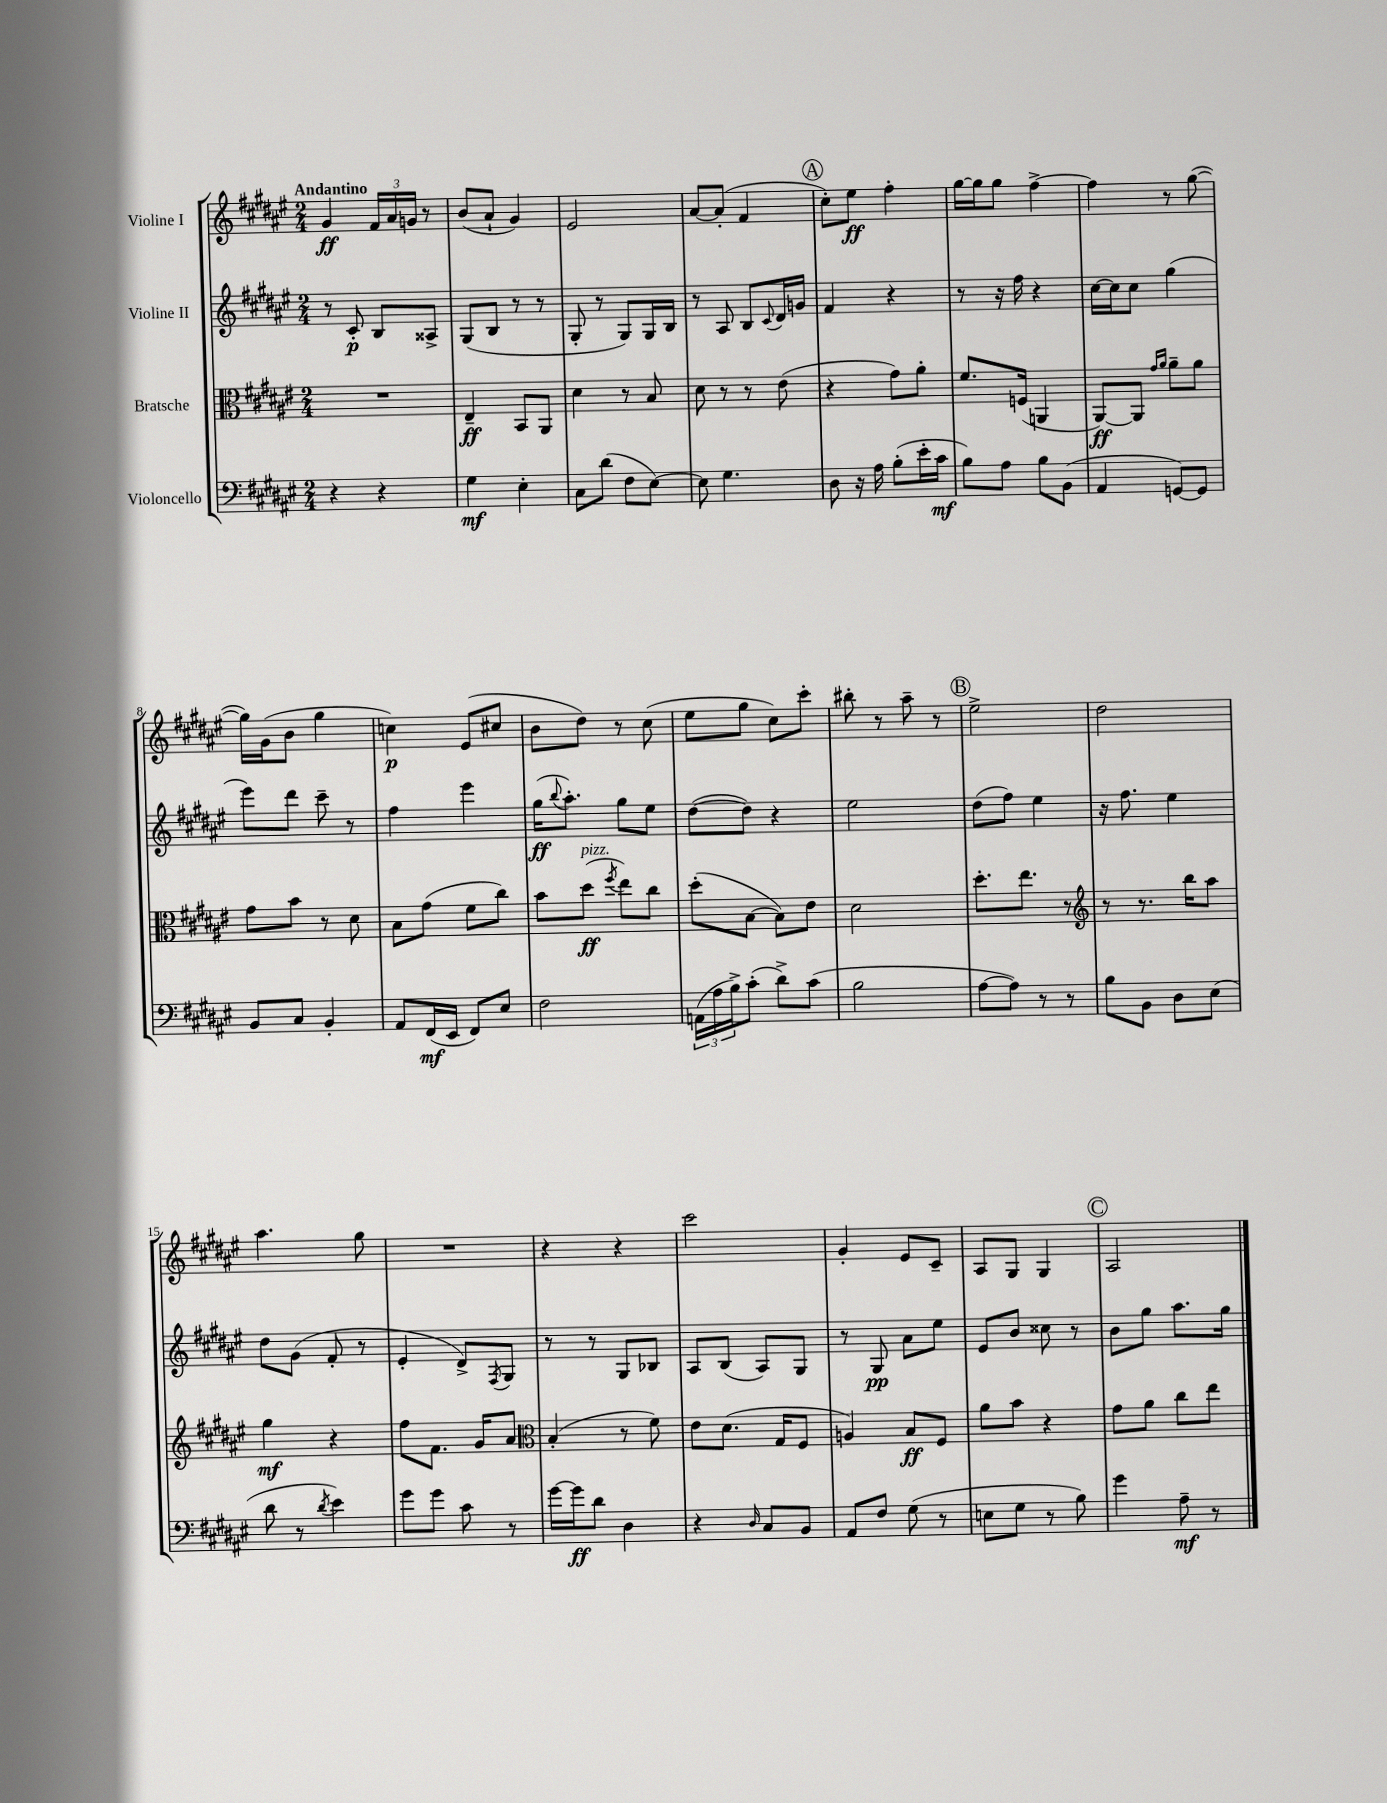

**kern	**dynam	**kern	**dynam	**kern	**dynam	**kern	**dynam
*part4	*part4	*part3	*part3	*part2	*part2	*part1	*part1
*staff4	*staff4	*staff3	*staff3	*staff2	*staff2	*staff1	*staff1
*I"Violoncello	*	*I"Bratsche	*	*I"Violine II	*	*I"Violine I	*
*clefF4	*	*clefC3	*	*clefG2	*	*clefG2	*
*k[f#c#g#d#a#e#]	*	*k[f#c#g#d#a#e#]	*	*k[f#c#g#d#a#e#]	*	*k[f#c#g#d#a#e#]	*
*M2/4	*	*M2/4	*	*M2/4	*	*M2/4	*
=1	=1	=1	=1	=1	=1	=1	=1
!	!	!	!	!	!	!LO:TX:a:B:t=Andantino	!
4r	.	2r	.	8r	.	4g#/	ff
.	.	.	.	8c#'/	p	.	.
4r	.	.	.	8B/L	.	24f#/LL	.
.	.	.	.	.	.	24a#/	.
.	.	.	.	.	.	24gn/JJ	.
.	.	.	.	8A##X^/J	.	8r	.
=2	=2	=2	=2	=2	=2	=2	=2
4G#\	mf	4E#~/	ff	(8G#/L	.	(8b/L	.
.	.	.	.	8B/J	.	8a#`/J	.
4E#'\	.	8BB/L	.	8r	.	4g#/)	.
.	.	8AA#/J	.	8r	.	.	.
=3	=3	=3	=3	=3	=3	=3	=3
8C#\L	.	4d#\	.	8G#'/	.	2e#/	.
(8d#\J	.	.	.	8r	.	.	.
8F#\L	.	8r	.	8G#/L)	.	.	.
[8E#\J)	.	8B/	.	16G#/L	.	.	.
.	.	.	.	16B/JJ	.	.	.
=4	=4	=4	=4	=4	=4	=4	=4
8E#\]	.	8d#\	.	8r	.	[8a#/L	.
4.G#\	.	8r	.	8A#/	.	(8a#'/J]	.
.	.	8r	.	8B/L	.	4f#/	.
.	.	.	.	8qqc#/	.	.	.
.	.	(8e#\	.	16d#/L	.	.	.
.	.	.	.	16gn/JJ	.	.	.
!!LO:REH:place=s1:t=A
=5	=5	=5	=5	=5	=5	=5	=5
8D#\	.	4r	.	4f#/	.	8cc#'\L)	.
16r	.	.	.	.	.	8ee#\J	ff
16A#\	.	.	.	.	.	.	.
(8B'\L	.	8g#\L)	.	4r	.	4ff#'\	.
16e#'\L	.	8a#'\J	.	.	.	.	.
16c#\JJ	mf	.	.	.	.	.	.
=6	=6	=6	=6	=6	=6	=6	=6
8B\L)	.	8.f#/L	.	8r	.	[16gg#\LL	.
.	.	.	.	.	.	16gg#\J]	.
8A#\J	.	.	.	16r	.	8gg#\J	.
.	.	(16Fn/Jk	.	16ff#\	.	.	.
8B\L	.	4AAn/	.	4r	.	[4ff#^\	.
(8BB\J	.	.	.	.	.	.	.
=7	=7	=7	=7	=7	=7	=7	=7
4AA#/	.	[8AA#/L)	ff	[16cc#\LL	.	4ff#\]	.
.	.	.	.	16cc#\J]	.	.	.
.	.	8AA#/J]	.	8cc#\J	.	.	.
.	.	16qqg#/LL	.	.	.	.	.
.	.	16qqa#/JJ	.	.	.	.	.
[8GGn/L)	.	8a#~\L	.	(4gg#\	.	8r	.
8GG/J]	.	8a#\J	.	.	.	([8gg#\	.
!!LO:LB:g=z
=8	=8	=8	=8	=8	=8	=8	=8
8BB/L	.	8g#\L	.	8eee#\L)	.	16gg#\LL])	.
.	.	.	.	.	.	(16g#\J	.
8C#/J	.	8b\J	.	8ddd#\J	.	8b\J	.
4BB'/	.	8r	.	8ccc#~\	.	4gg#\	.
.	.	8d#\	.	8r	.	.	.
=9	=9	=9	=9	=9	=9	=9	=9
8AA#/L	.	8B\L	.	4ff#\	.	4ccn\)	p
(16FF#/L	mf	(8g#\J	.	.	.	.	.
16EE#/JJ	.	.	.	.	.	.	.
8FF#/L)	.	8f#\L	.	4eee#\	.	(8e#/L	.
8E#/J	.	8cc#\J)	.	.	.	8cc#X/J	.
=10	=10	=10	=10	=10	=10	=10	=10
2F#\	.	8b\L	.	(16gg#\KL	ff	8b\L	.
.	.	.	.	8qqbb/	.	.	.
.	.	.	.	8.aa#'\J)	.	.	.
!	!	!LO:TX:a:i:t=pizz.	!	!	!	!	!
.	.	(8dd#\J	ff	.	.	8dd#\J)	.
.	.	8qff#/	.	.	.	.	.
.	.	8ee#\L)	.	8gg#\L	.	8r	.
.	.	8cc#\J	.	8ee#\J	.	(8cc#\	.
=11	=11	=11	=11	=11	=11	=11	=11
(24AAn\LL	.	(8dd#'\L	.	([8dd#\L	.	8ee#\L	.
24A#\	.	.	.	.	.	.	.
24B^\J)	.	.	.	.	.	.	.
(8c#'\J	.	[8B\J	.	8dd#\J])	.	8gg#\J	.
8d#^\L)	.	8B\L])	.	4r	.	8cc#\L)	.
(8c#\J	.	8e#\J	.	.	.	8ccc#'\J	.
=12	=12	=12	=12	=12	=12	=12	=12
2B\	.	2d#\	.	2ee#\	.	8bb#X'\	.
.	.	.	.	.	.	8r	.
.	.	.	.	.	.	8aa#~\	.
.	.	.	.	.	.	8r	.
!!LO:REH:place=s1:t=B
=13	=13	=13	=13	=13	=13	=13	=13
[8A#\L	.	8.dd#'\L	.	(8dd#\L	.	2ee#^\	.
8A#\J])	.	.	.	8ff#\J)	.	.	.
.	.	8.ee#\J	.	.	.	.	.
8r	.	.	.	4ee#\	.	.	.
8r	.	8r	.	.	.	.	.
=14	=14	=14	=14	=14	=14	=14	=14
*	*	*clefG2	*	*	*	*	*
8B\L	.	8r	.	16r	.	2dd#\	.
.	.	.	.	8.ff#\	.	.	.
8BB\J	.	8.r	.	.	.	.	.
8D#\L	.	.	.	4ee#\	.	.	.
.	.	16bb\KL	.	.	.	.	.
(8E#\J	.	8aa#\J	.	.	.	.	.
!!LO:LB:g=z
=15	=15	=15	=15	=15	=15	=15	=15
8d#\	.	4gg#\	mf	8dd#\L	.	4.aa#\	.
8r	.	.	.	(8g#\J	.	.	.
8qd#/	.	.	.	.	.	.	.
4e#\)	.	4r	.	8f#'/	.	.	.
.	.	.	.	8r	.	8gg#\	.
=16	=16	=16	=16	=16	=16	=16	=16
8g#\L	.	8ff#\L	.	4e#'/	.	2r	.
8g#\J	.	8.f#\J	.	.	.	.	.
8c#\	.	.	.	8d#^/L)	.	.	.
.	.	16g#/KL	.	.	.	.	.
.	.	.	.	8qF#/	.	.	.
8r	.	8a#/J	.	8G#/J	.	.	.
=17	=17	=17	=17	=17	=17	=17	=17
*	*	*clefC3	*	*	*	*	*
[16g#\LL	.	(4B'/	.	8r	.	4r	.
16g#\J]	ff	.	.	.	.	.	.
8d#\J	.	.	.	8r	.	.	.
4D#\	.	8r	.	8G#/L	.	4r	.
.	.	8f#\)	.	8B-X/J	.	.	.
=18	=18	=18	=18	=18	=18	=18	=18
4r	.	8e#\L	.	8A#/L	.	2ccc#\	.
.	.	(8.d#\J	.	(8B/J	.	.	.
16qqD#/	.	.	.	.	.	.	.
8C#/L	.	.	.	8A#/L)	.	.	.
.	.	16G#/KL	.	.	.	.	.
8BB/J	.	8F#/J	.	8G#/J	.	.	.
=19	=19	=19	=19	=19	=19	=19	=19
8AA#/L	.	4An/)	.	8r	.	4g#'/	.
8F#/J	.	.	.	8G#/	pp	.	.
(8G#\	.	8B/L	ff	8a#\L	.	8e#/L	.
8r	.	8F#/J	.	8ee#\J	.	8c#~/J	.
=20	=20	=20	=20	=20	=20	=20	=20
8En\L	.	8a#\L	.	8e#/L	.	8A#/L	.
8G#\J	.	8b\J	.	8b/J	.	8G#/J	.
8r	.	4r	.	8cc##X\	.	4G#/	.
8B\)	.	.	.	8r	.	.	.
!!LO:REH:place=s1:t=C
=21	=21	=21	=21	=21	=21	=21	=21
4g#\	.	8g#\L	.	8b\L	.	2A#/	.
.	.	8a#\J	.	8gg#\J	.	.	.
8A#~\	mf	8cc#\L	.	8.aa#\L	.	.	.
8r	.	8ee#\J	.	.	.	.	.
.	.	.	.	16gg#\Jk	.	.	.
==	==	==	==	==	==	==	==
*-	*-	*-	*-	*-	*-	*-	*-
